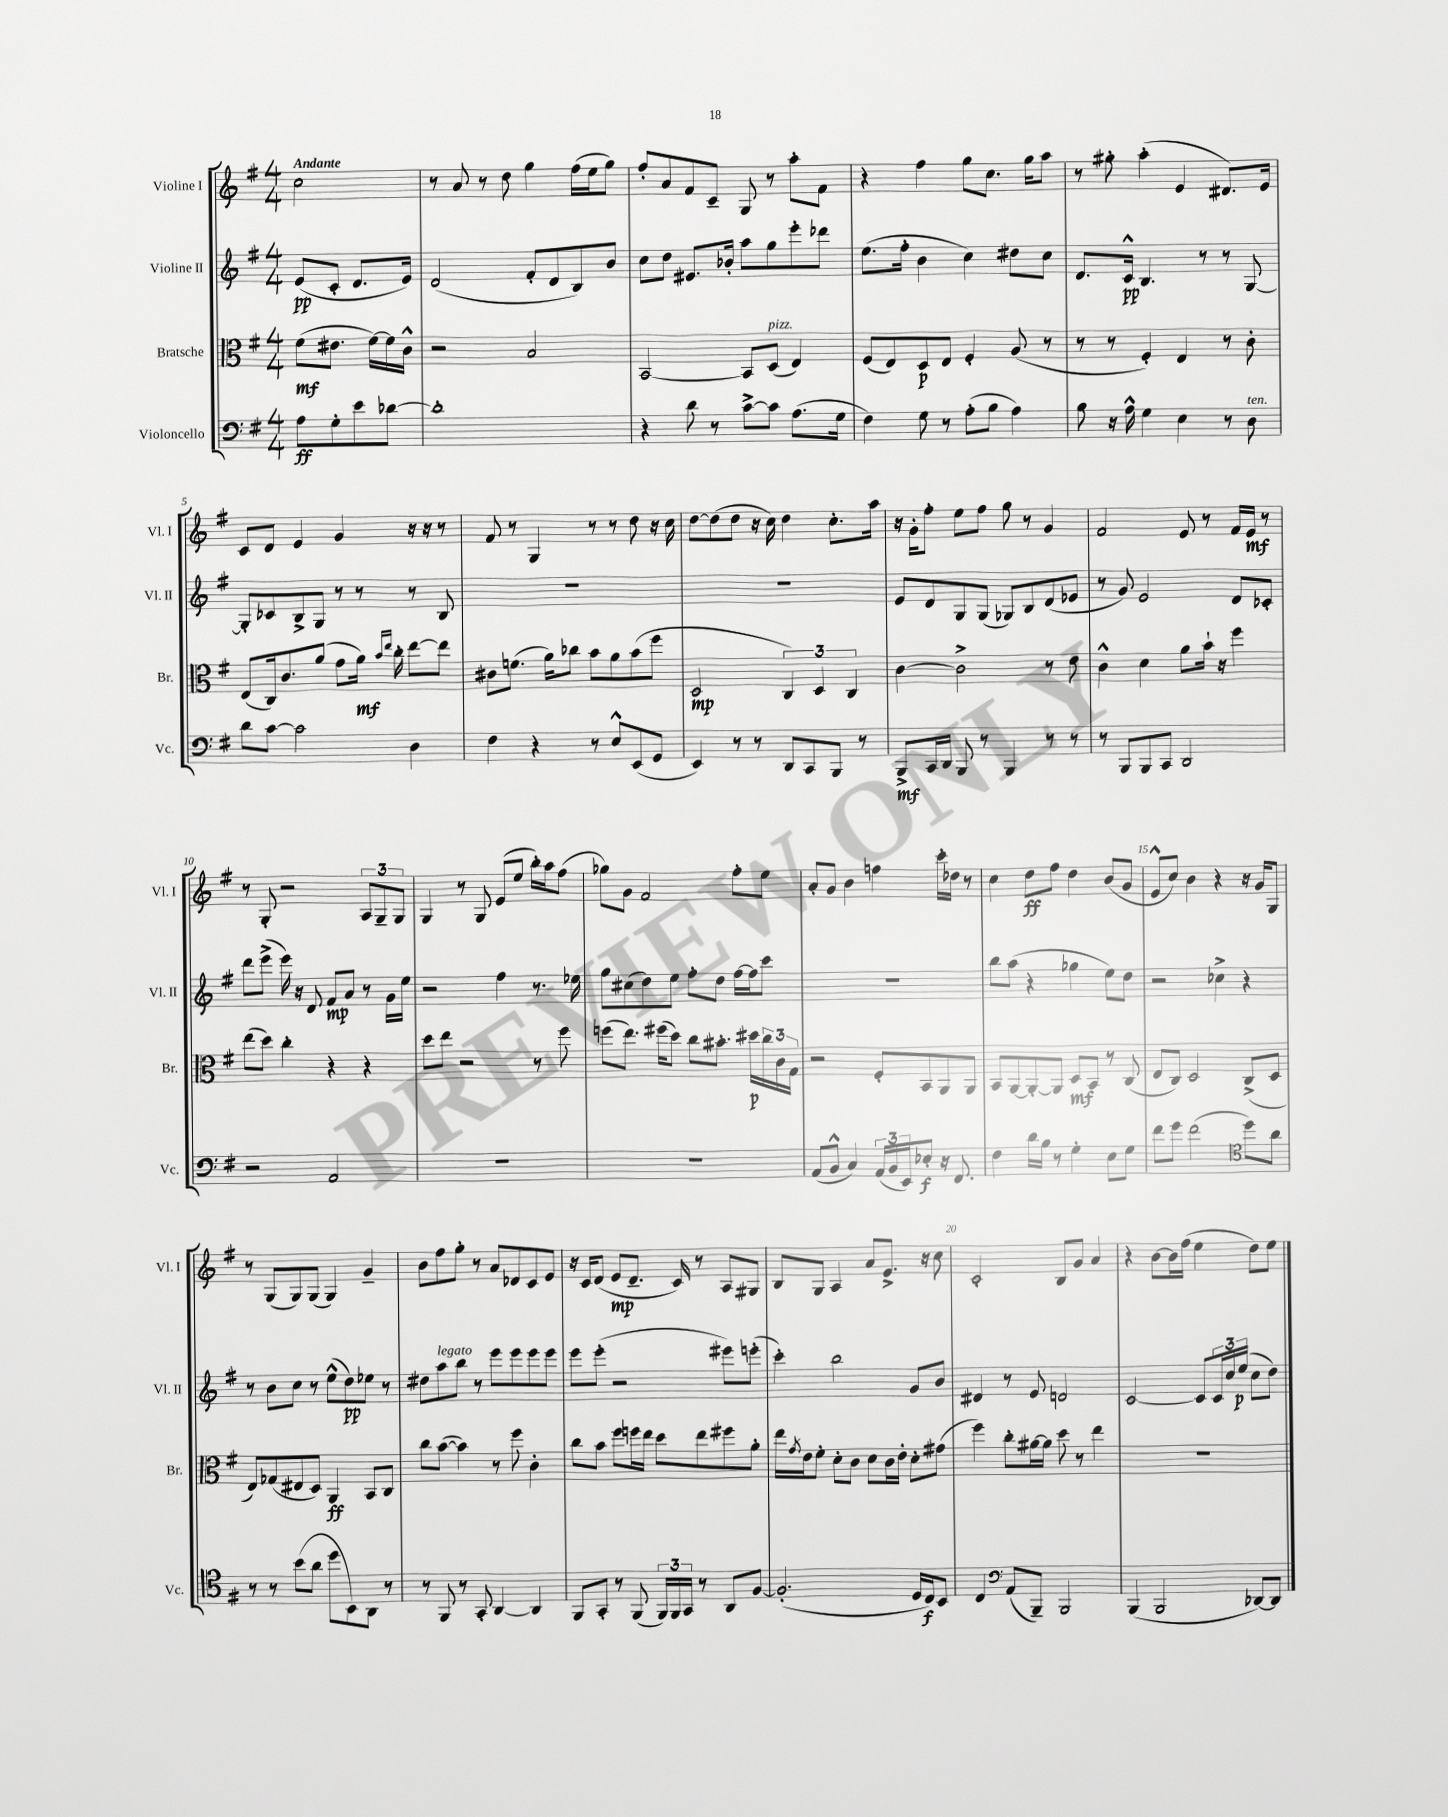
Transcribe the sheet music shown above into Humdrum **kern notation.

**kern	**kern	**kern	**kern
*staff4	*staff3	*staff2	*staff1
*clefF4	*clefC3	*clefG2	*clefG2
*k[f#]	*k[f#]	*k[f#]	*k[f#]
*M4/4	*M4/4	*M4/4	*M4/4
8A	(8f#	(8e	2cc
8G'	8.e#	8c'	.
8e	.	8.d	.
.	[16f#)	.	.
[8d-	16f#]	.	.
.	16c^^	16e)	.
=	=	=	=
1d-']	2r	(2d	8r
.	.	.	8a
.	.	.	8r
.	.	.	8dd
.	2B	8f#'	4gg
.	.	8d	.
.	.	8B)	(16ff#
.	.	.	16ee
.	.	8b	8gg)
=	=	=	=
4r	[2BB	8cc	8ff#'
.	.	8dd	8a
8d	.	8.e#	8f#
8r	.	.	8c~
.	.	16b-'	.
[8c^	8BB]	8aa	8G
8c]	(8D	8gg	8r
(8.A	4E)	8eee'	8aa'
.	.	8ddd-	8f#
16G	.	.	.
=	=	=	=
4F#)	(8F#	(8.ee	4r
.	8E)	.	.
.	.	16ff#'	.
8G	8D	4b	4ff#
8r	8E	.	.
(8A'	4F#'	4cc)	8gg
8B	.	.	8.cc
4A)	(8A	8dd#	.
.	.	.	16gg
.	8r	8cc	8aa
=	=	=	=
8B	8r	8.d	8r
16r	8r	.	8gg#'
16A^^	.	16c^^	.
4G	4F#')	4.B	(4aa'
4E	4E	.	4e
.	.	8r	.
8r	8r	8r	8.d#)
8D	8c'	[8G	.
.	.	.	16e
=	=	=	=
8d	(8E	8G']	8c
[8c	16C)	8c-	8d
.	8.c	.	.
2c]	.	8B^	4e
.	(8a	8G	.
.	8g	8r	4g
.	16a)	8r	.
.	16qqb	.	.
.	16qqee	.	.
.	16cc'	.	.
4D	[8ee	8r	16r
.	.	.	16r
.	8ee]	8B	8r
=	=	=	=
4F#	8c#	1r	8f#
.	(8.f	.	8r
4r	.	.	4G
.	16a)	.	.
.	8cc-	.	.
8r	8b	.	8r
8E^^	8a	.	8r
(8EE	(8b	.	8dd
8GG	8ff#	.	16r
.	.	.	16cc
=	=	=	=
4EE)	2D	1r	[8dd
.	.	.	(8dd]
8r	.	.	8dd
8r	.	.	16r
.	.	.	16cc)
8DD	6C)	.	4dd
8CC	.	.	.
.	6D	.	.
8BBB	.	.	8.cc'
.	6C	.	.
8r	.	.	.
.	.	.	16aa
=	=	=	=
8BBB^	[4c	8e	16r
.	.	.	16g'
16CC	.	8d	8ff#'
16DD	.	.	.
8BBB	2c^]	8G	8ee
8r	.	(8G	8ff#
4BBB	.	8G-)	8gg
.	.	8B	8r
8r	8r	(8d	4g
8r	8e	8e-	.
=	=	=	=
8r	4c^^	8r	2f#
8BBB	.	8g)	.
8BBB	4d	2e	.
8CC	.	.	.
2DD	8a	.	8e
.	16b`	.	8r
.	16r	.	.
.	4ff#	8d	16f#
.	.	.	16e
.	.	8c-'	8r
=	=	=	=
2r	(8ee	8ddd	8r
.	8dd)	(8eee^	8G'
.	4cc'	16eee)	2r
.	.	16r	.
.	.	8d	.
2AA	4r	8f#	.
.	.	8a	.
.	4r	8r	12A
.	.	.	12G~
.	.	16g	.
.	.	.	12G
.	.	16ee	.
=	=	=	=
1r	8dd	2r	4G
.	8ee	.	.
.	2r	.	8r
.	.	.	8G
.	.	4ff#	(8e
.	.	.	8ee
.	8r	8.r	16bb')
.	.	.	16aa
.	8ff#	.	(8ff#
.	.	16ee-	.
=	=	=	=
1r	(8ff	8gg	8gg-)
.	8.ee)	(8cc#	8g
.	.	8dd)	2f#
.	(16ff#	.	.
.	8dd)	8ee	.
.	8cc	8ff#'	.
.	8.b#'	8dd	.
.	.	[16ff#	8ff#'
.	16dd#	16ff#]	.
.	24cc	8ccc	8ee
.	24c	.	.
.	24G	.	.
=	=	=	=
(8AA	2r	1r	8a'
8BB^^	.	.	8g
4C)	.	.	4b
(24AA	8F#'	.	4ff
24BB	.	.	.
24EE)	.	.	.
8E-'	8BB	.	.
16r	8AA	.	16ccc'
8.FF#	.	.	16dd-
.	8AA	.	8r
=	=	=	=
4F#	8BB	8bb	4cc
.	[8AA	(8aa	.
16d	8AA'_	4r	8dd
16B	.	.	.
8r	8AA]	.	8ff#
4G'	8D	4gg-	4dd
.	8BB	.	.
8E	8r	8ee)	(8b
8G	(8C	8dd	8g
=	=	=	=
8f#	8E	2r	8e^^
8g	8C)	.	8cc)
(2f#	2D	.	4b
.	.	4cc-^	4r
*clefC4	*	*	*
8dd)	(8C^	4r	16r
.	.	.	16g
8a	8D	.	8G
=	=	=	=
8r	8E)	8r	8r
8r	(8G-	8b	(8G
(8b	8E#	8cc	8G)
8a	8D)	8r	(8G
8dd	4AA	(8ee^^	4G)
8BB)	.	8dd)	.
8AA	8BB	8ee-	4g~
8r	8C	8r	.
=	=	=	=
8r	8cc	8dd#	8b
8FF#	([8b	8aa	8ff#
8r	4b])	8bb	8gg'
8GG'	.	8r	8r
[4AA	8r	8eee	8a
.	8ff#	8eee	8d-
4AA]	4c'	8eee	8c
.	.	8eee	8e
=	=	=	=
8FF#	8cc	8eee	16r
.	.	.	16c
8GG'	8b	(8eee'	(8d
8r	8ff#	2r	8e
(8FF#	16ff	.	8.d~
.	16ee	.	.
24FF#)	8dd	.	.
24FF#	.	.	.
.	.	.	16c)
24GG	.	.	.
8r	8ee	.	8r
8AA	8ff#	8eee#)	8A
[8F#	8a'	(8eee'	8G#
=	=	=	=
(2.F#']	16ee	4ccc')	8B
.	8qg	.	.
.	16e	.	.
.	8f#'	.	8G
.	8d'	2bb	4A
.	8c	.	.
.	8d	.	8a
.	16c	.	8.e^
.	16e'	.	.
16D	8d'	8g	.
16C)	.	.	16r
8BB	(8g#	8b	8cc
=	=	=	=
4C	4ff#)	4d#	2c'
*clefF4	*	*	*
(8AA	8cc'	8r	.
8BBB~)	[16a#	8e	.
.	16a#]	.	.
2BBB	8dd	2d	8B
.	8r	.	8g
.	4ee	.	4a
=	=	=	=
(4BBB	1r	[2c	4r
2BBB	.	.	[8b
.	.	.	16b]
.	.	.	(16ff#
.	.	8c]	4ee
.	.	24c	.
.	.	24cc	.
.	.	(24ee	.
[8DD-)	.	8cc	8dd)
8DD-]	.	8dd)	8ee
==	==	==	==
*-	*-	*-	*-
